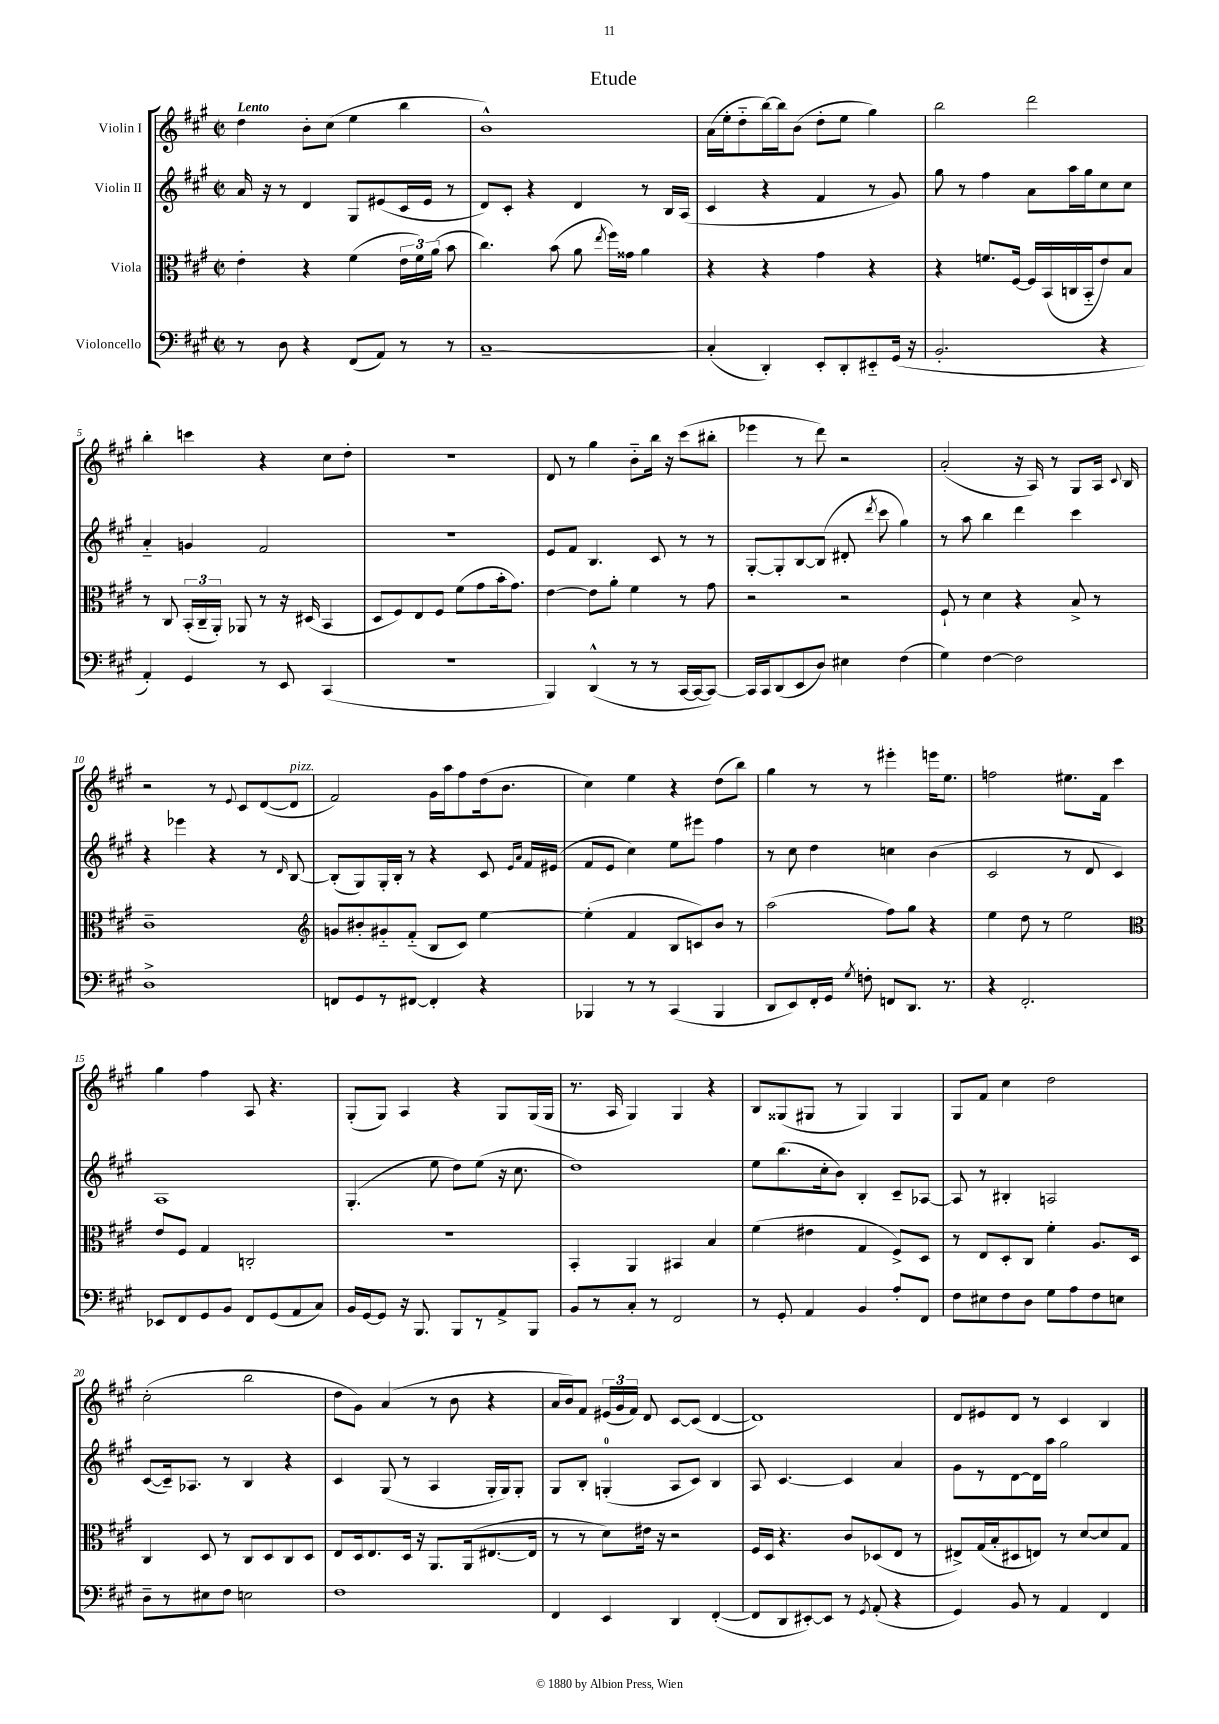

**kern	**kern	**kern	**kern
*staff4	*staff3	*staff2	*staff1
*clefF4	*clefC3	*clefG2	*clefG2
*k[f#c#g#]	*k[f#c#g#]	*k[f#c#g#]	*k[f#c#g#]
*M2/2	*M2/2	*M2/2	*M2/2
*met(c|)	*met(c|)	*met(c|)	*met(c|)
8r	4e'	16a	4dd
.	.	16r	.
8D	.	8r	.
4r	4r	4d	8b'
.	.	.	(8cc#
(8FF#	(4f#	8G#	4ee
8AA)	.	(8e#	.
8r	24e	16c#	4bb
.	24f#)	.	.
.	.	16e#	.
.	(24a	.	.
8r	8b	8r	.
=	=	=	=
[1C#~	4.cc#)	8d)	1b^^)
.	.	8c#'	.
.	.	4r	.
.	(8b	.	.
.	8a	4d	.
.	8qee	.	.
.	16ff#)	.	.
.	16g##	.	.
.	4a	8r	.
.	.	16B	.
.	.	(16A	.
=	=	=	=
(4C#']	4r	4c#	(16a
.	.	.	16ee'
.	.	.	8dd'~
4DD')	4r	4r	[16bb)
.	.	.	16bb]
.	.	.	(8b
8EE'	4g#	4f#	8dd'
8DD'	.	.	8ee
8EE#'~	4r	8r	4gg#)
(16GG#	.	8g#)	.
16r	.	.	.
=	=	=	=
2.BB'	4r	8gg#	2bb
.	.	8r	.
.	8.f	4ff#	.
.	[16F#	.	.
.	16F#]	8a	2ddd
.	(16BB	.	.
.	16C	16aa	.
.	16BB'~	16gg#	.
4r	8e)	8cc#	.
.	8B	8cc#	.
=	=	=	=
4AA')	8r	4a'~	4bb'
.	8C#	.	.
4GG#	(24BB'	4g	4ccc
.	24C#~	.	.
.	24AA')	.	.
.	8AA-	.	.
8r	8r	2f#	4r
8EE	16r	.	.
.	(16D#	.	.
(4CC#	4BB	.	8cc#
.	.	.	8dd'
=	=	=	=
1r	8D	1r	1r
.	8F#)	.	.
.	8E	.	.
.	8F#	.	.
.	(8f#	.	.
.	8g#	.	.
.	16b'	.	.
.	8.g#)	.	.
=	=	=	=
4BBB)	[4e	8e	8d
.	.	8f#	8r
(4DD^^	8e]	4.B	4gg#
.	8a'	.	.
8r	4f#	.	8b'~
8r	.	8c#	16bb
.	.	.	16r
[16CC#	8r	8r	(8ccc#
16CC#_	.	.	.
8CC#_)	8g#	8r	8bb#'
=	=	=	=
16CC#]	2r	[8G#'	4eee-
16CC#	.	.	.
(8DD	.	8G#']	.
8EE	.	[8B	8r
8D)	.	(8B]	8ddd)
4E#	2r	8d#'	2r
.	.	8qddd	.
.	.	8ccc#	.
(4F#	.	4gg#)	.
=	=	=	=
4G#)	8F#`	8r	(2a'
.	8r	8aa	.
[4F#	4d	4bb	.
2F#]	4r	4ddd	16r
.	.	.	16A)
.	.	.	8r
.	8B^	4ccc#	8G#
.	8r	.	16A
.	.	.	8qqc#
.	.	.	16B
=	=	=	=
1D^	1c#~	4r	2r
.	.	4eee-	.
.	.	4r	8r
.	.	.	8qqe
.	.	.	8c#
.	.	8r	([8d
.	.	16qqd	.
.	.	[8B	8d]
=	=	=	=
*	*clefG2	*	*
8FF	8g	(8B']	2f#)
8GG#	8b#'	8G#)	.
8r	8g#'~	16G#'	.
.	.	16B'	.
[8FF#	(8f#'~	8r	.
4FF#']	8B	4r	16g#
.	.	.	16aa
.	8c#)	.	8ff#
4r	[4ee	8c#	(16dd
.	.	.	8.b
.	.	16qqe	.
.	.	16qqa	.
.	.	16f#	.
.	.	(16e#	.
=	=	=	=
4BBB-	(4ee']	8f#	4cc#)
.	.	8e	.
8r	4f#	4cc#)	4ee
8r	.	.	.
(4CC#	8B	8ee	4r
.	8c)	8eee#	.
4BBB-	8b	4ff#	(8dd
.	8r	.	8bb)
=	=	=	=
8DD	(2aa	8r	4gg#
8EE)	.	8cc#	.
16FF#'	.	4dd	8r
16GG#	.	.	.
8qG#	.	.	.
8F'	.	.	8r
8FF	8ff#)	4cc	4eee#'
8.DD	8gg#	.	.
.	4r	(4b	16eee
8.r	.	.	8.ee
=	=	=	=
4r	4ee	2c#	2ff
2.FF#'	8dd	.	.
.	8r	.	.
.	2ee	8r	8.ee#
.	.	8d	.
.	.	.	16f#
.	.	4c#)	4ccc#
=	=	=	=
*	*clefC3	*	*
8EE-	8e	1A	4gg#
8FF#	8F#	.	.
8GG#	4G#	.	4ff#
8BB	.	.	.
8FF#	2C'	.	8A
(8GG#	.	.	4.r
8AA	.	.	.
8C#)	.	.	.
=	=	=	=
16BB	1r	(4.G#'	(8G#'
[16GG#	.	.	.
8GG#]	.	.	8G#)
16r	.	.	4A
8.BBB	.	.	.
.	.	8ee	.
8BBB	.	8dd)	4r
8r	.	(8ee	.
8AA^	.	16r	8G#
.	.	8.cc#	.
8BBB	.	.	(16G#
.	.	.	16G#
=	=	=	=
8BB	4BB'	1dd)	8.r
8r	.	.	.
.	.	.	16A
8C#'	4AA	.	4G#)
8r	.	.	.
2FF#	4BB#	.	4G#
.	4B	.	4r
=	=	=	=
8r	(4f#	8ee	8B
8GG#'	.	(8.bb	(8G##
4AA	4e#	.	8G#
.	.	16cc#'	.
.	.	8b)	8r
4BB	4G#	4B'	4G#)
8A'	8F#^)	8c#~	4G#
8FF#	8D	[8A-	.
=	=	=	=
8F#	8r	8A-]	8G#
8E#	8E	8r	8f#
8F#	8D'	4B#'	4cc#
8D	8C#	.	.
8G#	4f#'	2A	2dd
8A	.	.	.
8F#	8.A	.	.
8E	.	.	.
.	16D	.	.
=	=	=	=
8D~	4C#	([8c#	(2cc#'
8r	.	16c#~])	.
.	.	8.A-	.
8E#	8D	.	.
8F#	8r	8r	.
2E	8C#	4B	2bb
.	8D	.	.
.	8C#	4r	.
.	8D	.	.
=	=	=	=
1F#	8E	4c#	8dd
.	16D	.	8g#)
.	8.E	.	.
.	.	(8G#	(4a
.	16D	8r	.
.	16r	.	.
.	8.AA	4A	8r
.	.	.	8b
.	(16AA	.	.
.	[8.E#	16G#'	4r
.	.	16G#)	.
.	.	8G#'	.
.	16E#]	.	.
=	=	=	=
4FF#	8r	8G#	16a
.	.	.	16b)
.	8r	8B'	8f#
4EE	8d)	(4G'	(24e#
.	.	.	24g#
.	.	.	24f#)
.	16e#	.	8d
.	16r	.	.
4DD	2r	8A	[8c#
.	.	8c#)	(8c#]
([4FF#'	.	4B	[4d
=	=	=	=
8FF#]	16F#	8A	1d])
.	16D	.	.
8DD	4.r	[4.c#	.
[8EE#')	.	.	.
8EE#]	.	.	.
8r	8c#	4c#]	.
8qGG#	.	.	.
(8AA'	(8D-	.	.
4r	8E	4a	.
.	8r	.	.
=	=	=	=
4GG#)	8E#^)	8g#	8d
.	(16G#	8r	8e#
.	16B'	.	.
8BB	8D#	[8d	8d
8r	8E)	16d]	8r
.	.	16aa	.
4AA	8r	2gg#	4c#
.	[8d	.	.
4FF#	8d]	.	4B
.	8G#	.	.
==	==	==	==
*-	*-	*-	*-
